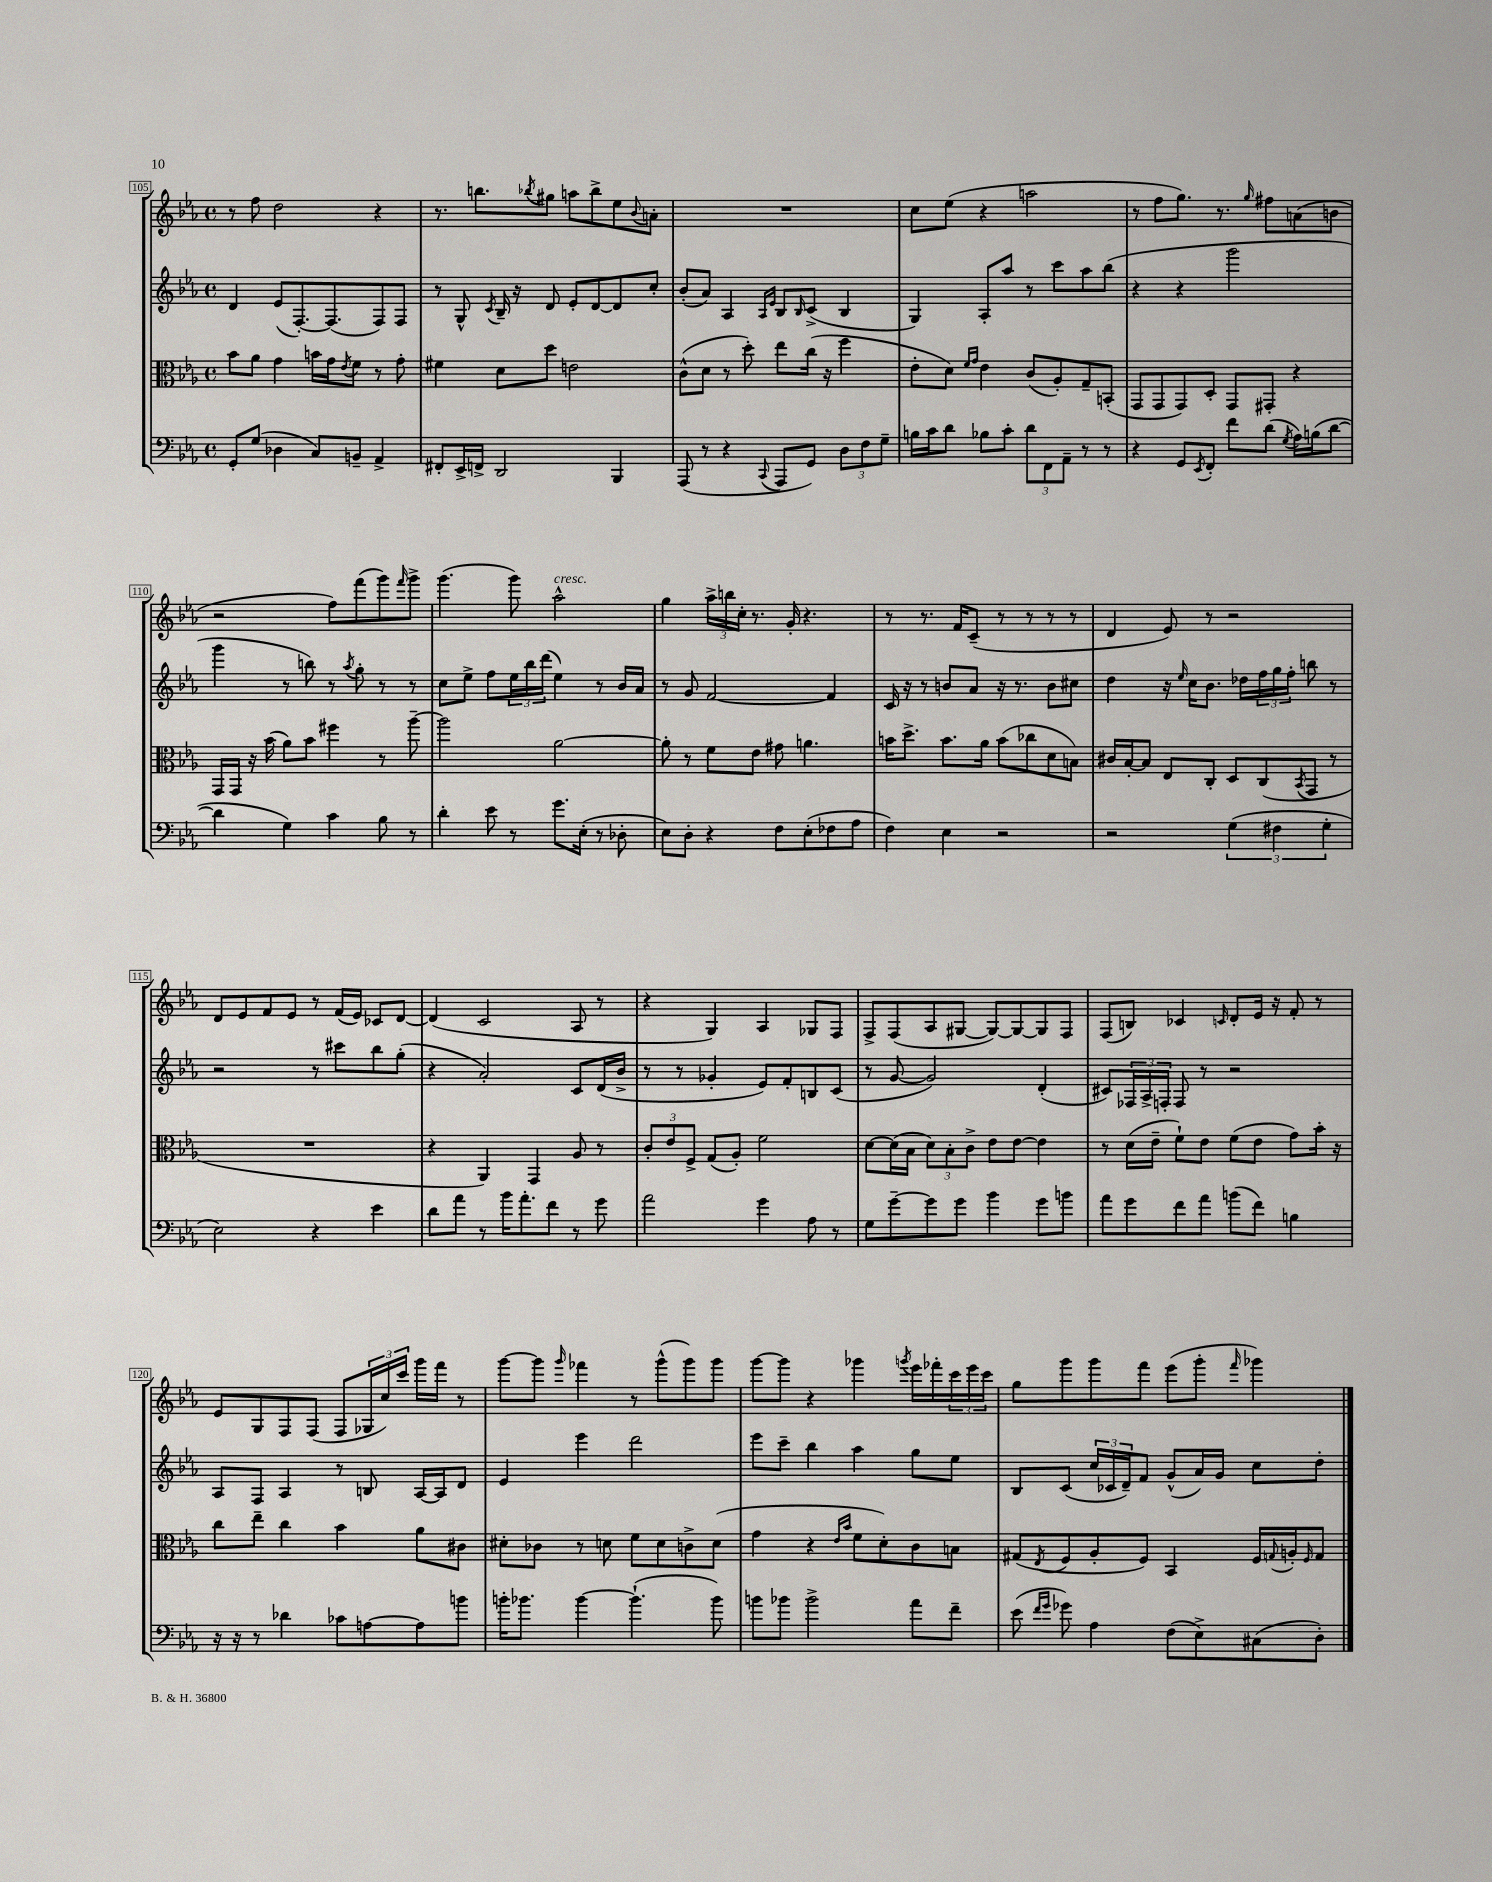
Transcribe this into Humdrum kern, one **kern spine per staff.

**kern	**kern	**kern	**kern
*part4	*part3	*part2	*part1
*staff4	*staff3	*staff2	*staff1
*clefF4	*clefC3	*clefG2	*clefG2
*k[b-e-a-]	*k[b-e-a-]	*k[b-e-a-]	*k[b-e-a-]
*M4/4	*M4/4	*M4/4	*M4/4
*met(c)	*met(c)	*met(c)	*met(c)
=105	=105	=105	=105
8GG'/L	8b-\L	4d/	8r
(8G/J	8a-\J	.	8ff\
4D-X\	4g\	(8e-/L	2dd\
.	.	[8.F'/)	.
8C/L)	16bn\LL	.	.
.	16g\J	(8.F/]	.
.	8qe-/	.	.
8BBn~/J	8f\J	.	.
4AA-^/	8r	8F/)	4r
.	8g'\	8F/J	.
=106	=106	=106	=106
8FF#X'/L	4f#X\	8r	8.r
16EE-^/L	.	8G^^/	.
16FFn^/JJ	.	.	8.bbn\L
.	.	8qc/	.
2DD/	8d\L	16B-~/	.
.	.	16r	.
.	.	.	8qbb-X/
.	8dd\J	8d/	8gg#X\J
.	2en\	8e-'/L	8aan\L
.	.	[8d/	8bb-^\
4BBB-/	.	8d/]	8ee-\
.	.	.	8qqb-/
.	.	8cc'/J	8an'\J
=107	=107	=107	=107
(8AAA-/	(8c^^\L	(8b-'/L	1r
8r	8d\J	8a-/J)	.
4r	8r	4A-/	.
.	8dd'\)	.	.
.	.	16qqA-/LL	.
8qqCC/	.	16qqe-/JJ	.
8AAA-/L	8ee-\L	8B-/L	.
.	.	16qqB-/	.
8GG/J)	(16cc\Jk	(8c^/J	.
.	16r	.	.
12D\L	4ff\	4B-/	.
12F\	.	.	.
12G~\J	.	.	.
=108	=108	=108	=108
16Bn\LL	8e-'\L	4G/)	8cc\L
16c\J	.	.	.
8d\J	8d\J)	.	(8ee-\J
.	16qqf/LL	.	.
.	16qqg/JJ	.	.
8B-X\L	4e-\	8A-'/L	4r
8c'\J	.	8aa-/J	.
12d\L	(8c/L	8r	2aan\
12FF\	.	.	.
.	8A-'/)	8ccc\L	.
12AA-~\J	.	.	.
8r	8G~/	8aa-\	.
8r	(8BBn'/J	(8bb-\J	.
=109	=109	=109	=109
4r	8GG/L	4r	8r
.	8GG/	.	8ff\L
8GG/L	8GG/)	4r	8.gg\J)
8qEE-/	.	.	.
8FF'/J	8D'/J	.	.
.	.	.	8.r
8f\L	8GG/L	2ggg\	.
.	.	.	16qqgg/
(8d\J	8GG#X'/J	.	8ff#X\L
8qG/	.	.	.
16A-\LL)	4r	.	(8an\
(16Bn\J	.	.	.
[8d\J	.	.	8bn\J
!!LO:LB:g=z
=110	=110	=110	=110
4d\]	16GG/LL	4ggg\	2r
.	16GG/JJ	.	.
.	16r	.	.
.	(16b-\	.	.
4G\)	8a-\L)	8r	.
.	8b-\J	8bbn\)	.
4c\	4ff#X\	8r	8ff\L)
.	.	8qaa-/	.
.	.	8gg'\	(8fff\
8B-\	8r	8r	8ggg\)
.	.	.	16qqfff/
8r	[8aa-~\	8r	8ggg^\J
=111	=111	=111	=111
4d'\	2aa-\]	8cc\L	(4.ggg\
.	.	8ee-^\J	.
8e-\	.	8ff\L	.
8r	.	24ee-\L	8ggg\)
.	.	24bb-\	.
.	.	(24ddd\JJ	.
!	!	!	!LO:TX:a:i:t=cresc.
8.g\L	[2a-\	4ee-\)	2aa-^^\
(16E-'\Jk	.	.	.
8r	.	8r	.
8D-X'\	.	16b-/LL	.
.	.	16a-/JJ	.
=112	=112	=112	=112
8E-\L)	8a-'\]	8r	4gg\
8D'\J	8r	8g/	.
4r	8f\L	[2f/	24aa-^\LL
.	.	.	24bbn\
.	.	.	24cc'\JJ
.	8e-\J	.	8.r
8F\L	8g#X\	.	.
.	.	.	16g'/
(8E-'\	4.an\	.	4.r
8F-X\	.	4f/]	.
8A-\J	.	.	.
=113	=113	=113	=113
4F\)	16bn\KL	16c/	8r
.	8.dd^\J	16r	.
.	.	8r	8.r
4E-\	8.b\L	8bn/L	.
.	.	.	16f/KL
.	.	8a-/J	(8c~/J
.	16a-\Jk	.	.
2r	(8b\L	16r	8r
.	.	8.r	.
.	8cc-X\	.	8r
.	8d\	8b\L	8r
.	8Bn\J)	8cc#X\J	8r
=114	=114	=114	=114
2r	16c#X/LL	4dd\	4d/
.	[16B-'/J	.	.
.	8B-/J]	.	.
.	8E-/L	16r	8e-/)
.	.	16qqee-/	.
.	.	16cc\KL	.
.	8C'/J	8.b-\J	8r
(6G\	8D/L	.	2r
.	.	16dd-X\LL	.
.	(8C/	24ff\	.
6F#X\	.	24gg\	.
.	.	24ff'\JJ	.
.	8qBB-/	.	.
.	8GG/J	8bbn\	.
6G'\	.	.	.
.	8r	8r	.
!!LO:LB:g=z
=115	=115	=115	=115
2E-\)	1r	2r	8d/L
.	.	.	8e-/
.	.	.	8f/
.	.	.	8e-/J
4r	.	8r	8r
.	.	8ccc#X\L	(16f/LL
.	.	.	16e-/JJ)
4e-\	.	8bb-\	8c-X/L
.	.	(8gg'\J	[8d/J
=116	=116	=116	=116
8d\L	4r	4r	(4d/]
8a-\J	.	.	.
8r	4AA-/)	2a-'/)	2c/
16b-\KL	.	.	.
8.a-'\	.	.	.
.	4GG/	.	.
8f\J	.	.	.
8r	8A-/	8c/L	8A-/
8g\	8r	(16d/L	8r
.	.	16b-^/JJ	.
=117	=117	=117	=117
2a-\	12c'/L	8r	4r
.	12e-/	.	.
.	.	8r	.
.	12F^/J	.	.
.	(8G/L	4g-X'/	4G/)
.	8A-'/J)	.	.
4g\	2f\	8e-/L)	4A-/
.	.	8f'/	.
8A-\	.	8Bn/	8G-X/L
8r	.	(8c/J	8F/J
=118	=118	=118	=118
8G\L	[8d\L	8r	8F^/L
[8g~\	(16d\L]	[8g/	(8F/
.	16B-\JJ	.	.
8g\]	12d\L)	2g/])	8A-/
.	12B-'\	.	.
8g\J	.	.	[8G#X/J
.	12c^\J	.	.
4b-\	8e-\L	.	8G#/L_)
.	[8e-\J	.	8G#/_
8g\L	4e-\]	(4d'/	8G#/]
8bn\J	.	.	8F/J
=119	=119	=119	=119
8a-\L	8r	8c#X/L)	(8F/L
8g\	(16d\LL	24F-X/L	8Bn/J)
.	.	24A-^/	.
.	16e-~\JJ	.	.
.	.	24Fn'/JJ	.
8f\	8f`\L)	8F/	4c-X/
8a-\J	8e-\J	8r	.
.	.	.	16qqcn/
(8bn\L	(8f\L	2r	8d'/L
8f\J)	8e-\J	.	16e-/Jk
.	.	.	16r
4Bn\	8g\L)	.	8f'/
.	16b-'\Jk	.	8r
.	16r	.	.
!!LO:LB:g=z
=120	=120	=120	=120
16r	8cc\L	8A-/L	8e-/L
16r	.	.	.
8r	8ee-~\J	8F/J	8G/
4d-X\	4cc\	4A-/	8F/
.	.	.	(8F/J
8c-X\L	4b-\	8r	8F/L
[8An\	.	8Bn/	24G-X/L
.	.	.	24cc/)
.	.	.	24ccc/JJ
8A\]	8a-\L	[16A-/LL	16ggg\LL
.	.	16A-/J]	16fff\JJ
8bn\J	8c#X\J	8d/J	8r
=121	=121	=121	=121
16bn'\KL	8d#X'\L	4e-/	[8ggg\L
8.b-X\J	.	.	.
.	8c-X\J	.	8ggg\J]
.	.	.	16qqggg/
[4b-\	8r	4eee-\	4fff-X\
.	8dn\	.	.
(4.b-`\]	8f\L	2ddd\	8r
.	8d\	.	(8ggg^^\L
.	8cn^\	.	8ggg\)
8b-\)	(8d\J	.	8ggg\J
=122	=122	=122	=122
8bn\L	4g\	8eee-\L	[8ggg\L
8b-X\J	.	8ccc~\J	8ggg\J]
2b-^\	4r	4bb-\	4r
.	16qqe-/LL	.	.
.	16qqb-/JJ	.	.
.	8f\L	4aa-\	4ggg-X\
.	8d'\)	.	.
.	.	.	8qgggn/
8a-\L	8c\	8gg\L	16eee-\LL
.	.	.	16fff-X'\
8f~\J	8Bn\J	8ee-\J	24ccc\
.	.	.	24eee-\
.	.	.	24ccc\JJ
=123	=123	=123	=123
(8e-\	(8G#X/L	8B-/L	8gg\L
16qqf/LL	.	.	.
16qqg/JJ	8qE-/	.	.
8g-X\)	8F/	(8c/J	8ggg\
4A-\	8A-'/	24cc/LL	8ggg\
.	.	24c-X/	.
.	.	24d~/J)	.
.	8F/J)	8f/J	8fff\J
(8F\L	4BB-/	(8g^^/L	(8eee-\L
8E-^\)	.	16a-/L)	8ggg'\J
.	.	16g/JJ	.
.	.	.	16qqfff/
(8C#X\	16F/LL	8cc\L	4ggg-X\)
.	8qqGn/	.	.
.	16An'/J	.	.
.	16qqF/	.	.
8D'\J)	8G/J	8dd'\J	.
==	==	==	==
*-	*-	*-	*-
